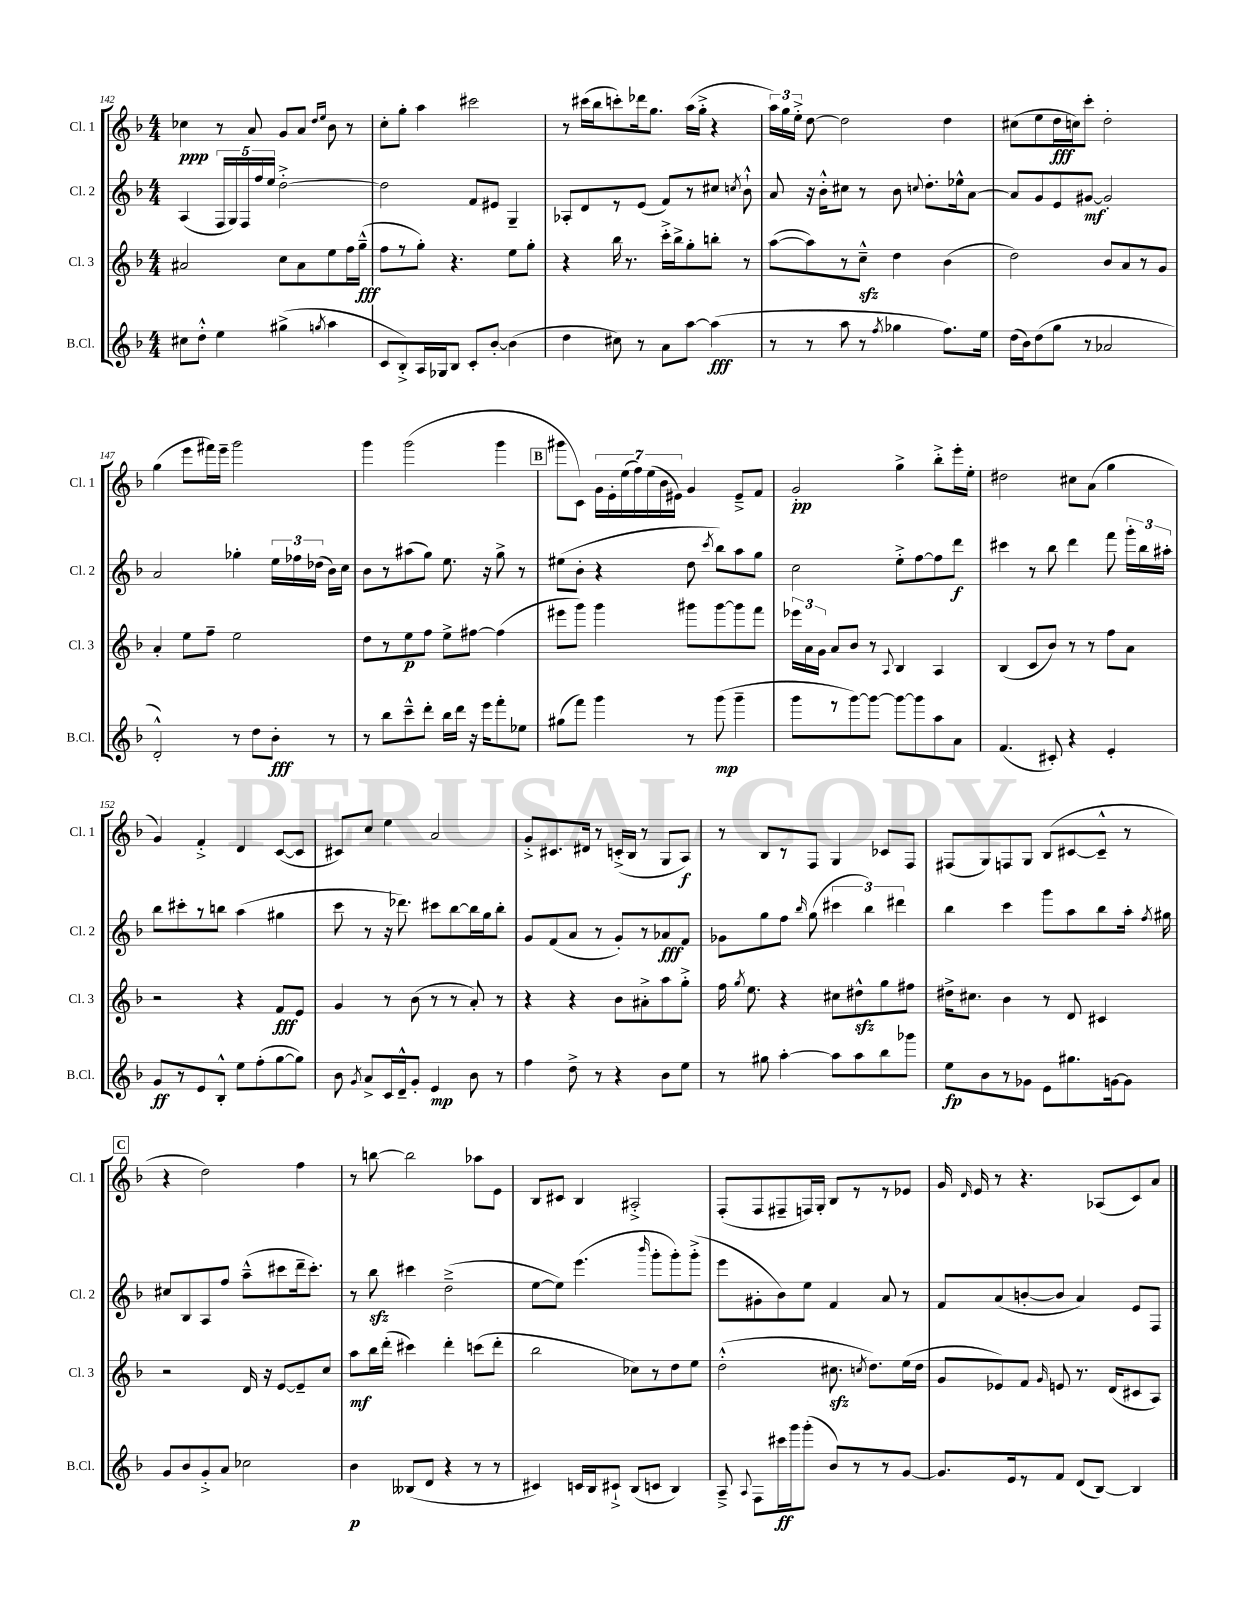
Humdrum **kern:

**kern	**dynam	**kern	**dynam	**kern	**dynam	**kern	**dynam
*part4	*part4	*part3	*part3	*part2	*part2	*part1	*part1
*staff4	*staff4	*staff3	*staff3	*staff2	*staff2	*staff1	*staff1
*I"B.Cl.	*	*I"Cl. 3	*	*I"Cl. 2	*	*I"Cl. 1	*
*I'B.Cl.	*	*I'Cl. 3	*	*I'Cl. 2	*	*I'Cl. 1	*
*clefG2	*	*clefG2	*	*clefG2	*	*clefG2	*
*k[b-]	*	*k[b-]	*	*k[b-]	*	*k[b-]	*
*M4/4	*	*M4/4	*	*M4/4	*	*M4/4	*
=142	=142	=142	=142	=142	=142	=142	=142
8cc#X\L	.	2a#X/	.	(4A/	.	4cc-X\	ppp
8dd'^^\J	.	.	.	.	.	.	.
4ee\	.	.	.	20F/LL	.	8r	.
.	.	.	.	20G/)	.	.	.
.	.	.	.	20F/	.	.	.
.	.	.	.	.	.	8a/	.
.	.	.	.	20ff/	.	.	.
.	.	.	.	20ee/JJ	.	.	.
(4gg#X^\	.	8cc\L	.	[2dd'^\	.	8g/L	.
.	.	8a#\	.	.	.	8a/J	.
.	.	.	.	.	.	16qqdd/LL	.
8qggn/	.	.	.	.	.	16qqee/JJ	.
4aa\	.	8ee\	.	.	.	8b-\	.
.	.	16ff\L	.	.	.	8r	.
.	.	(16gg~^^\JJ	fff	.	.	.	.
=143	=143	=143	=143	=143	=143	=143	=143
8c/L	.	8ff\L	.	2dd\]	.	8cc'\L	.
8B-'^/)	.	8r	.	.	.	8gg'\J	.
16A/L	.	8gg'\J)	.	.	.	4aa\	.
16G-X/J	.	.	.	.	.	.	.
8B-/J	.	4.r	.	.	.	.	.
8c'/L	.	.	.	8f/L	.	2ccc#X\	.
[8b-'/J	.	.	.	8e#X/J	.	.	.
(4b-\]	.	8ee\L	.	4G~/	.	.	.
.	.	8gg'\J	.	.	.	.	.
=144	=144	=144	=144	=144	=144	=144	=144
4dd\	.	4r	.	8A-X'/L	.	8r	.
.	.	.	.	8d/	.	(16ccc#X\LL	.
.	.	.	.	.	.	16bb-\J	.
8cc#X\)	.	16bb-\	.	8r	.	8cccn'\)	.
.	.	8.r	.	.	.	.	.
8r	.	.	.	(8e/J	.	16ddd-X\k	.
.	.	.	.	.	.	8.gg\J	.
8a\L	.	16ccc'^\LL	.	8f/L)	.	.	.
.	.	16bb-^\J	.	.	.	.	.
[8aa\J	.	8gg'\	.	8r	.	(16aa\LL	.
.	.	.	.	.	.	16gg'^\JJ	.
(4aa\]	fff	8bbn'\J	.	8cc#X/J	.	4r	.
.	.	.	.	8qccn/	.	.	.
.	.	8r	.	8b-`^^\	.	.	.
=145	=145	=145	=145	=145	=145	=145	=145
8r	.	([8aa\L	.	8a/	.	24aa\LL)	.
.	.	.	.	.	.	24gg\	.
.	.	.	.	.	.	24ee'^\JJ	.
8r	.	8aa\])	.	16r	.	[8dd\	.
.	.	.	.	16b-'^^\KL	.	.	.
8aa\	.	8r	.	8cc#X\J	.	2dd\]	.
8r	.	8cczz~^^\J	.	8r	.	.	.
8qff/	.	.	.	.	.	.	.
4gg-X\	.	4dd\	.	8b-\	.	.	.
.	.	.	.	8qqccn/	.	.	.
.	.	.	.	8.dd'\L	.	.	.
8.ff\L)	.	(4b-\	.	.	.	4dd\	.
.	.	.	.	16ee-X^^\k	.	.	.
.	.	.	.	[8a\J	.	.	.
16ee\Jk	.	.	.	.	.	.	.
=146	=146	=146	=146	=146	=146	=146	=146
(16dd\LL	.	2dd\)	.	8a/L]	.	(8cc#X\L	.
16b-\J)	.	.	.	.	.	.	.
(8dd\	.	.	.	8g/	.	8ee\	.
8gg\J	.	.	.	8e/	.	16dd\L	fff
.	.	.	.	.	.	16ccn\J)	.
8r	.	.	.	[8g#X/J	mf	8ccc'\J	.
2a-X/	.	8b-/L	.	2g#'/]	.	2dd'\	.
.	.	8a/	.	.	.	.	.
.	.	8r	.	.	.	.	.
.	.	8g/J	.	.	.	.	.
!!LO:LB:g=z
=147	=147	=147	=147	=147	=147	=147	=147
2d'^^/)	.	4a'/	.	2a/	.	(4gg\	.
.	.	8ee\L	.	.	.	8eee\L	.
.	.	8ff~\J	.	.	.	16fff#X\L)	.
.	.	.	.	.	.	16eee~\JJ	.
8r	.	2ee\	.	4gg-X'\	.	2ggg\	.
8dd\L	.	.	.	.	.	.	.
8b-'\J	fff	.	.	24ee\LL	.	.	.
.	.	.	.	24ff-X\	.	.	.
.	.	.	.	(24dd-X\JJ	.	.	.
8r	.	.	.	16b-\LL)	.	.	.
.	.	.	.	16cc\JJ	.	.	.
=148	=148	=148	=148	=148	=148	=148	=148
8r	.	8dd\L	.	8b-\L	.	4ggg\	.
8bb-\L	.	8r	.	8r	.	.	.
8ccc~^^\	.	8ee\	p	(8aa#X\	.	(2ggg\	.
8ddd'\J	.	8ff\J	.	8gg\J)	.	.	.
16bb-\LL	.	8ee^\L	.	8.ee\	.	.	.
16ddd\JJ	.	.	.	.	.	.	.
16r	.	[8ff#X\J	.	.	.	.	.
16eee\KL	.	.	.	16r	.	.	.
8fff'\	.	(4ff#\]	.	8gg^\	.	4ggg\	.
8ee-X\J	.	.	.	8r	.	.	.
!!LO:REH:place=s1:t=B
=149	=149	=149	=149	=149	=149	=149	=149
(8gg#X\L	.	8eee#X\L	.	(8ee#X\L	.	8ggg#X\L	.
8fff\J)	.	8ggg\J)	.	8b-'\J	.	8c\J)	.
4ggg\	.	4ggg\	.	4r	.	28g\LL	.
.	.	.	.	.	.	28e'\	.
.	.	.	.	.	.	(28ee\	.
.	.	.	.	.	.	28ff\)	.
.	.	.	.	.	.	(28ee\	.
.	.	.	.	.	.	28b-\	.
.	.	.	.	.	.	28e#X\JJ)	.
8r	.	8ggg#X\L	.	8dd\	.	4g/	.
.	.	.	.	8qccc/	.	.	.
(8ggg\	mp	[8ggg#\	.	8bb-\L)	.	.	.
4ggg~\	.	8ggg#\]	.	8aa\	.	8e#~^/L	.
.	.	8fff\J	.	8gg\J	.	8f/J	.
=150	=150	=150	=150	=150	=150	=150	=150
8ggg\L	.	24eee-X\LL	.	2cc\	.	2g'/	pp
.	.	24a\	.	.	.	.	.
.	.	24g\JJ	.	.	.	.	.
8r	.	8a/L	.	.	.	.	.
[8ggg\)	.	8b-/J	.	.	.	.	.
8ggg\J_	.	8r	.	.	.	.	.
.	.	8qqA/	.	.	.	.	.
8ggg\L_	.	4B-/	.	8ee'^\L	.	4gg^\	.
8ggg\]	.	.	.	[8ff\	.	.	.
8aa\	.	4A/	.	8ff\]	.	8bb-'^\L	.
8a\J	.	.	.	8ddd\J	f	16eee'\L	.
.	.	.	.	.	.	16ee'\JJ	.
=151	=151	=151	=151	=151	=151	=151	=151
(4.f/	.	(4B-/	.	4ccc#X\	.	2dd#X\	.
.	.	8c/L	.	8r	.	.	.
8c#X'/)	.	8b-/J)	.	8bb-\	.	.	.
4r	.	8r	.	4ddd\	.	8cc#X\L	.
.	.	8r	.	.	.	(8a\J	.
4e'/	.	8ff\L	.	8fff\	.	4gg\	.
.	.	8a\J	.	24ggg'\LL	.	.	.
.	.	.	.	24bb-\	.	.	.
.	.	.	.	24aa#X'\JJ	.	.	.
!!LO:LB:g=z
=152	=152	=152	=152	=152	=152	=152	=152
8g/L	ff	2r	.	8bb-\L	.	4g/)	.
8r	.	.	.	8ccc#X'\	.	.	.
8e/	.	.	.	8r	.	4f'^/	.
8B-'^^/J	.	.	.	8bbn\J	.	.	.
8ee\L	.	4r	.	(4aa\	.	4d/	.
(8ff'\	.	.	.	.	.	.	.
[8gg\	.	8f/L	fff	4gg#X\	.	([8c/L	.
8gg\J])	.	8e/J	.	.	.	8c/J]	.
=153	=153	=153	=153	=153	=153	=153	=153
8b-\	.	4g/	.	8ccc\	.	8c#X/L)	.
8qg/	.	.	.	.	.	.	.
8a^/L	.	.	.	8r	.	8cc/J	.
16c/L	.	8r	.	16r	.	4ee\	.
16d~^^/J	.	.	.	8.ddd-X\)	.	.	.
8g'/J	.	(8b-\	.	.	.	.	.
4e/	mp	8r	.	8ccc#X\L	.	2a/	.
.	.	8r	.	[8bb-\	.	.	.
8b-\	.	8a'/)	.	16bb-\L]	.	.	.
.	.	.	.	16gg\J	.	.	.
8r	.	8r	.	8bb-'\J	.	.	.
=154	=154	=154	=154	=154	=154	=154	=154
4ff\	.	4r	.	8g/L	.	8g'^/L	.
.	.	.	.	(8f/	.	8.c#X/	.
8dd^\	.	4r	.	8a/J	.	.	.
.	.	.	.	.	.	16d#X/Jk	.
8r	.	.	.	8r	.	8r	.
4r	.	8b-\L	.	8g'/L)	.	(16cn'^/LL	.
.	.	.	.	.	.	16B-/JJ	.
.	.	8a#X'^\	.	8r	.	8r	.
8b-\L	.	8aa\	.	8a-X/	fff	8G/L	.
8ee\J	.	8gg'^\J	.	8f/J	.	8A/J)	f
=155	=155	=155	=155	=155	=155	=155	=155
8r	.	16ff\	.	8g-X\L	.	8r	.
.	.	8qgg/	.	.	.	.	.
.	.	8.ee\	.	.	.	.	.
8gg#X\	.	.	.	8gg\	.	8B-/L	.
[4aa'\	.	4r	.	8ff\J	.	8r	.
.	.	.	.	16qqbb-/	.	.	.
.	.	.	.	(8gg\	.	8F/J	.
8aa\L]	.	8cc#X\L	.	6ccc#X\	.	4G/	.
8aa\	.	8dd#Xzz^^\	.	.	.	.	.
.	.	.	.	6bb-\)	.	.	.
8bb-\	.	8gg\	.	.	.	8c-X/L	.
.	.	.	.	6ddd#X\	.	.	.
8ggg-X\J	.	8ff#X\J	.	.	.	8F/J	.
=156	=156	=156	=156	=156	=156	=156	=156
8ee\L	fp	16dd#X^\KL	.	4bb-\	.	(8F#X/L	.
.	.	8.cc#X\J	.	.	.	.	.
8b-\	.	.	.	.	.	8G/)	.
8r	.	4b-\	.	4ccc\	.	8Fn/	.
8g-X\J	.	.	.	.	.	8G/J	.
8e\L	.	8r	.	8ggg\L	.	(8B-/L	.
8.gg#X\	.	8d/	.	8aa\	.	[8c#X/	.
.	.	4c#X/	.	8bb-\	.	8c#~^^/J]	.
[16gn\k	.	.	.	.	.	.	.
8g\J]	.	.	.	16aa'\Jk	.	8r	.
.	.	.	.	8qff/	.	.	.
.	.	.	.	16gg#X\	.	.	.
!!LO:LB:g=z
!!LO:REH:place=s1:t=C
=157	=157	=157	=157	=157	=157	=157	=157
8g/L	.	2r	.	8cc#X/L	.	4r	.
8b-/	.	.	.	8B-/	.	.	.
8g'^/	.	.	.	8A/	.	2dd\)	.
8a/J	.	.	.	8ff/J	.	.	.
2cc-X\	.	16d/	.	(8aa~^^\L	.	.	.
.	.	16r	.	.	.	.	.
.	.	[8e/L	.	8ccc#X\	.	.	.
.	.	8e~/]	.	16ddd~\k	.	4ff\	.
.	.	.	.	8.ccc#'\J)	.	.	.
.	.	8cc/J	.	.	.	.	.
=158	=158	=158	=158	=158	=158	=158	=158
4b-\	p	8aa\L	mf	8r	.	8r	.
.	.	16bb-\L	.	8bb-zz\	.	[8bbn\	.
.	.	(16ddd'\JJ	.	.	.	.	.
(8B--X/L	.	4ccc#X\)	.	4ccc#X\	.	2bb\]	.
8d/J	.	.	.	.	.	.	.
4r	.	4ddd'\	.	(2dd~^\	.	.	.
8r	.	(8cccn\L	.	.	.	8aa-X\L	.
8r	.	8ddd'\J	.	.	.	8e\J	.
=159	=159	=159	=159	=159	=159	=159	=159
4c#X/)	.	2bb-\	.	[8ee\L	.	8B-/L	.
.	.	.	.	8ee\J])	.	8c#X/J	.
16cn/LL	.	.	.	(4.eee\	.	4B-/	.
16B-/J	.	.	.	.	.	.	.
8c#X`^/J	.	.	.	.	.	.	.
(8B-/L	.	8cc-X\L)	.	.	.	2A#X'^/	.
.	.	.	.	16qqbbb-/	.	.	.
8cn/J	.	8r	.	8ggg'\L	.	.	.
4B-/)	.	8dd\	.	8ggg'\)	.	.	.
.	.	8ee\J	.	(8ggg'^\J	.	.	.
=160	=160	=160	=160	=160	=160	=160	=160
8A~^/	.	(2dd'^^\	.	8eee\L	.	(8F'/L	.
8qqA/	.	.	.	.	.	.	.
8F\L	.	.	.	8g#X'\	.	8F/	.
16ccc#X\L	ff	.	.	8b-\)	.	8F#X~/	.
16ggg\J	.	.	.	.	.	.	.
(8ggg'\J	.	.	.	8ee\J	.	16Fn/L)	.
.	.	.	.	.	.	16G'/JJ	.
8b-/L)	.	8.cc#Xzz\	.	4f/	.	8B-/L	.
8r	.	.	.	.	.	8r	.
.	.	8qccn/	.	.	.	.	.
.	.	8.dd\L)	.	.	.	.	.
8r	.	.	.	8a/	.	8r	.
[8g/J	.	(16ee\L	.	8r	.	8e-X/J	.
.	.	16dd\JJ	.	.	.	.	.
=161	=161	=161	=161	=161	=161	=161	=161
8.g/L]	.	8g/L	.	8f/L	.	16g/	.
.	.	.	.	.	.	16qqd/	.
.	.	.	.	.	.	16e/	.
.	.	8e-X/)	.	(8a/	.	8r	.
16e/k	.	.	.	.	.	.	.
8r	.	8f/J	.	[8bn'/	.	4.r	.
.	.	16qqg/	.	.	.	.	.
8f/J	.	8en/	.	8b/J]	.	.	.
(8d/L	.	8.r	.	4a/)	.	.	.
[8B-/J)	.	.	.	.	.	(8A-X/L	.
.	.	(16d/KL	.	.	.	.	.
4B-/]	.	8c#X/	.	8e/L	.	8c/)	.
.	.	8A/J)	.	8F/J	.	8a/J	.
==	==	==	==	==	==	==	==
*-	*-	*-	*-	*-	*-	*-	*-
